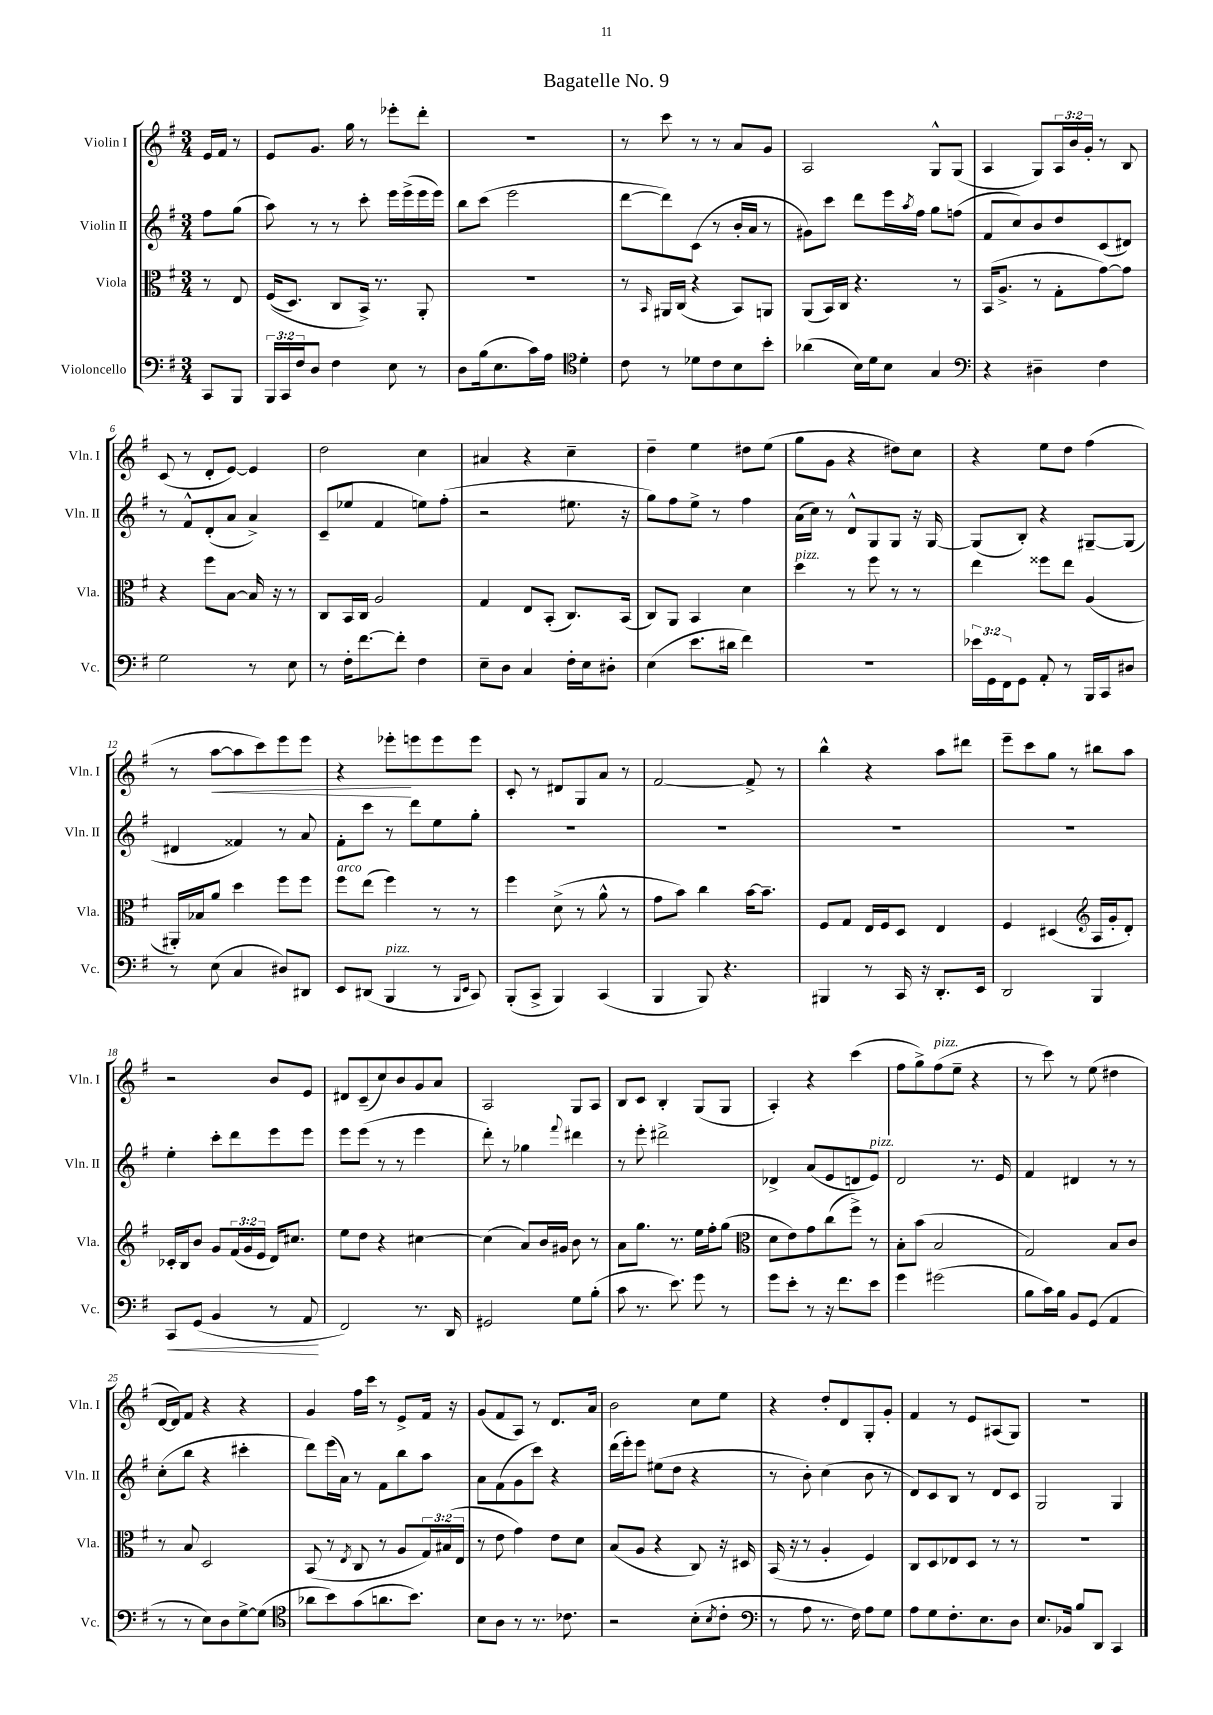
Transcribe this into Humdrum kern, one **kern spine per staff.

**kern	**dynam	**kern	**kern	**kern	**dynam
*part4	*part4	*part3	*part2	*part1	*part1
*staff4	*staff4	*staff3	*staff2	*staff1	*staff1
*I"Violoncello	*	*I"Viola	*I"Violin II	*I"Violin I	*
*I'Vc.	*	*I'Vla.	*I'Vln. II	*I'Vln. I	*
*clefF4	*	*clefC3	*clefG2	*clefG2	*
*k[f#]	*	*k[f#]	*k[f#]	*k[f#]	*
*M3/4	*	*M3/4	*M3/4	*M3/4	*
=	=	=	=	=	=
8CC/L	.	8r	8ff#\L	16e/LL	.
.	.	.	.	16f#/JJ	.
8BBB/J	.	8E/	(8gg\J	8r	.
=1	=1	=1	=1	=1	=1
24BBB/LL	.	((16F#/KL	8aa\)	8e/L	.
24CC/	.	.	.	.	.
.	.	8.D/J)	.	.	.
24F#/J	.	.	.	.	.
8D/J	.	.	8r	8.g/J	.
4F#\	.	8C/L	8r	.	.
.	.	.	.	16gg\	.
.	.	16BB^/Jk)	8ccc'\	8r	.
.	.	8.r	.	.	.
8E\	.	.	16eee\LL	8eee-X'\L	.
.	.	.	(16eee^\	.	.
8r	.	8AA'/	16eee\	8ddd'\J	.
.	.	.	16eee\JJ)	.	.
=2	=2	=2	=2	=2	=2
8D\L	.	2.r	8bb\L	2.r	.
(16B\k	.	.	(8ccc\J	.	.
8.E\	.	.	.	.	.
.	.	.	2eee\	.	.
16c\L)	.	.	.	.	.
16A\JJ	.	.	.	.	.
*clefC4	*	*	*	*	*
4d'\	.	.	.	.	.
=3	=3	=3	=3	=3	=3
8c\	.	8r	[8ddd\L	8r	.
.	.	16qqBB/	.	.	.
8r	.	16AA#X/LL	8ddd\])	8ccc\	.
.	.	(16C/JJ	.	.	.
8d-X\L	.	4r	(8c\J	8r	.
8c\	.	.	8r	8r	.
8B\	.	8BB/L)	16b'/LL	8a/L	.
.	.	.	16a/JJ	.	.
8b'\J	.	8AAn/J	8r	8g/J	.
=4	=4	=4	=4	=4	=4
(4a-X\	.	(8AA/L	8g#X\L)	2A/	.
.	.	16BB/L)	8ccc\J	.	.
.	.	16C/JJ	.	.	.
16B\LL)	.	4.r	8ddd\L	.	.
16d\J	.	.	.	.	.
8B\J	.	.	16eee\L	.	.
.	.	.	8qaa/	.	.
.	.	.	16ff#\JJ	.	.
4G/	.	.	8gg\L	8G^^/L	.
.	.	8r	(8ffn\J	(8G/J	.
=5	=5	=5	=5	=5	=5
*clefF4	*	*	*	*	*
4r	.	(16BB/KL	8f#/L	4A/	.
.	.	8.A^/J	.	.	.
.	.	.	8cc/)	.	.
4D#X~\	.	8r	8b/	8G/L)	.
.	.	8G'\L	8dd/	24A/L	.
.	.	.	.	24b/	.
.	.	.	.	24g'/JJ	.
4F#\	.	[8g\)	(8c/	8r	.
.	.	8g\J]	8d#X/J)	8B/	.
!!LO:LB:g=z
=6	=6	=6	=6	=6	=6
2G\	.	4r	8r	(8c/	.
.	.	.	8f#^^/L	8r	.
.	.	8ff#\L	(8d'/	8d'/L	.
.	.	[8B\J	8a/J	[8e/J)	.
8r	.	16B/]	4a^/)	4e/]	.
.	.	16r	.	.	.
8E\	.	8r	.	.	.
=7	=7	=7	=7	=7	=7
8r	.	8C/L	(8c~/L	2dd\	.
16F#'\KL	.	16BB/L	8ee-X/J	.	.
[8.f#\	.	16C/JJ	.	.	.
.	.	2A/	4f#/	.	.
8f#'\J]	.	.	.	.	.
4F#\	.	.	8een\L)	4cc\	.
.	.	.	(8ff#'\J	.	.
=8	=8	=8	=8	=8	=8
8E~\L	.	4G/	2r	4a#X/	.
8D\J	.	.	.	.	.
4C/	.	8E/L	.	4r	.
.	.	(8BB'/J	.	.	.
16F#'\LL	.	8.C/L)	8.ee#X\	4cc~\	.
16E\J	.	.	.	.	.
8D#X'\J	.	.	.	.	.
.	.	(16BB/Jk	16r	.	.
=9	=9	=9	=9	=9	=9
(4E\	.	8C/L)	8gg\L)	4dd~\	.
.	.	8AA/J	8ff#\	.	.
8.e\L	.	4BB/	8ee^\J	4ee\	.
.	.	.	8r	.	.
16d#X\Jk	.	.	.	.	.
4f#\)	.	4d\	4ff#\	8dd#X\L	.
.	.	.	.	(8ee\J	.
=10	=10	=10	=10	=10	=10
!	!	!LO:TX:a:i:t=pizz.	!	!	!
2.r	.	4dd\	(16a\LL	8gg\L	.
.	.	.	16cc\JJ)	.	.
.	.	.	8r	8g\J	.
.	.	8r	8d^^/L	4r	.
.	.	8ff#\	8G/	.	.
.	.	8r	8G/J	8dd#X\L)	.
.	.	8r	16r	8cc\J	.
.	.	.	[16G/	.	.
=11	=11	=11	=11	=11	=11
24e-X\LL	.	4ee\	(8G/L]	4r	.
24GG\	.	.	.	.	.
24FF#\J	.	.	.	.	.
8GG\J	.	.	8B'/J)	.	.
8AA'/	.	8ff##X\L	4r	8ee\L	.
8r	.	8ee\J	.	8dd\J	.
16BBB/LL	.	(4A/	[8G#X~/L	(4ff#\	.
16CC/J	.	.	.	.	.
8D#X/J	.	.	(8G#/J]	.	.
!!LO:LB:g=z
=12	=12	=12	=12	=12	=12
8r	.	16AA#X'/LL)	4d#X/	8r	.
.	.	16B-X/J	.	.	.
!	!	!	!	!	!LO:HP:b
(8E\	.	8a/J	.	[8aa\L	<
4C/	.	4dd\	4f##X/)	8aa\]	.
.	.	.	.	8ccc\)	.
8D#X/L)	.	8ff#\L	8r	8eee\	.
8DD#X/J	.	8ff#\J	8a/	8eee\J	.
=13	=13	=13	=13	=13	=13
!	!	!LO:TX:a:i:t=arco	!	!	!
8EE/L	.	8ff#\L	8f#'\L	4r	.
(8DD#X/J	.	(8ee\J	8ccc\J	.	.
!LO:TX:a:i:t=pizz.	!	!	!	!	!
4BBB/	.	4ff#\)	8r	8eee-X'\L	.
.	.	.	8ddd\L	8eeen\	[
8r	.	8r	8ee\	8eee\	.
16qqBBB/LL	.	.	.	.	.
16qqEE/JJ	.	.	.	.	.
8CC/)	.	8r	8gg'\J	8eee\J	.
=14	=14	=14	=14	=14	=14
(8BBB'/L	.	4ff#\	2.r	8c'/	.
8CC^/J	.	.	.	8r	.
4BBB/)	.	(8d^\	.	8d#X/L	.
.	.	8r	.	8G/	.
(4CC/	.	8a^^\	.	8a/J	.
.	.	8r	.	8r	.
=15	=15	=15	=15	=15	=15
4BBB/	.	8g\L	2.r	[2f#/	.
.	.	8b\J)	.	.	.
8BBB/)	.	4cc\	.	.	.
4.r	.	.	.	.	.
.	.	[16b\KL	.	8f#^/]	.
.	.	8.b~\J]	.	.	.
.	.	.	.	8r	.
=16	=16	=16	=16	=16	=16
4BBB#X/	.	8F#/L	2.r	4bb^^\	.
.	.	8G/J	.	.	.
8r	.	16E/LL	.	4r	.
.	.	16F#/J	.	.	.
16CC/	.	8D/J	.	.	.
16r	.	.	.	.	.
8.DD'/L	.	4E/	.	8aa\L	.
.	.	.	.	8ddd#X\J	.
16EE/Jk	.	.	.	.	.
=17	=17	=17	=17	=17	=17
2DD/	.	4F#/	2.r	8eee~\L	.
.	.	.	.	8ccc\	.
.	.	(4D#X/	.	8gg\J	.
.	.	.	.	8r	.
*	*	*clefG2	*	*	*
4BBB/	.	16A/LL	.	8bb#X\L	.
.	.	16g'/J	.	.	.
.	.	8d'/J)	.	8aa\J	.
!!LO:LB:g=z
=18	=18	=18	=18	=18	=18
!	!LO:HP:b	!	!	!	!
8CC/L	<	16c-X'/LL	4ee'\	2r	.
.	.	16B/J	.	.	.
(8GG/J	.	8b/J	.	.	.
4BB/	.	8g/L	8ccc'\L	.	.
.	.	(24f#/L	8ddd\	.	.
.	.	24g/	.	.	.
.	.	24e/JJ	.	.	.
8r	.	16d/KL)	8eee\	8b/L	.
.	.	8.cc#X/J	.	.	.
8AA/	.	.	8eee\J	8e/J	.
.	[	.	.	.	.
=19	=19	=19	=19	=19	=19
2FF#/)	.	8ee\L	8eee\L	8d#X/L	.
.	.	8dd\J	(8eee\J	(8c~/	.
.	.	4r	8r	8cc/)	.
.	.	.	8r	8b/	.
8.r	.	[4cc#X\	4eee\	8g/	.
.	.	.	.	8a/J	.
16DD/	.	.	.	.	.
=20	=20	=20	=20	=20	=20
2GG#X/	.	(4cc#\]	8ddd'\)	2A/	.
.	.	.	8r	.	.
.	.	8a/L)	4gg-X\	.	.
.	.	16b/L	.	.	.
.	.	16g#X/JJ	.	.	.
.	.	.	8qqfff#/	.	.
8G\L	.	8b\	4ddd#X\	8G/L	.
(8B'\J	.	8r	.	8A/J	.
=21	=21	=21	=21	=21	=21
8c\	.	8a\L	8r	8B/L	.
8.r	.	8.gg\J	8eee'\	8c/J	.
.	.	.	2ddd#X^\	4B'/	.
8.e\)	.	8.r	.	.	.
8g\	.	16ee\LL	.	(8G/L	.
.	.	16ff#'\J	.	.	.
8r	.	(8gg\J	.	8G/J	.
=22	=22	=22	=22	=22	=22
*	*	*clefC3	*	*	*
8g\L	.	8d\L	4d-X^/	4A'/)	.
8e'\J	.	8e\)	.	.	.
8r	.	8g\	(8a/L	4r	.
16r	.	(8cc\	8e/	.	.
8.f#\L	.	.	.	.	.
.	.	8ff#^\J)	8dn/	(4ccc\	.
!	!	!	!LO:TX:a:i:t=pizz.	!	!
8e\J	.	8r	8e/J)	.	.
=23	=23	=23	=23	=23	=23
4g\	.	8B'\L	2d/	8ff#\L	.
.	.	(8b\J	.	8gg^\)	.
!	!	!	!	!LO:TX:a:i:t=pizz.	!
(2g#X\	.	2B/	.	(8ff#\	.
.	.	.	.	8ee~\J	.
.	.	.	8.r	4r	.
.	.	.	16e/	.	.
=24	=24	=24	=24	=24	=24
8B\L	.	2G/)	4f#/	8r	.
16c\L)	.	.	.	8ccc\)	.
16B\JJ	.	.	.	.	.
8BB/L	.	.	4d#X/	8r	.
(8GG/J	.	.	.	(8ee\	.
4AA/	.	8B/L	8r	4dd#X\	.
.	.	8c/J	8r	.	.
!!LO:LB:g=z
=25	=25	=25	=25	=25	=25
8r	.	8r	(8cc'\L	[16d/LL	.
.	.	.	.	16d/J])	.
8r	.	8B/	8bb\J	8f#/J	.
8E\L)	.	2D/	4r	4r	.
8D\	.	.	.	.	.
[8G^\	.	.	4ccc#X'\	4r	.
(8G\J]	.	.	.	.	.
=26	=26	=26	=26	=26	=26
*clefC4	*	*	*	*	*
8a-X\L	.	(8BB/	8ddd\L)	4g/	.
8b\)	.	8r	(16eee\L	.	.
.	.	.	16a\JJ)	.	.
.	.	8qE/	.	.	.
(8g\	.	8C/	8r	16ff#\LL	.
.	.	.	.	16ccc\JJ	.
8.an\	.	8r	8f#\L	8r	.
.	.	8A/L	8bb\	8e^/L	.
8.b\J)	.	.	.	.	.
.	.	24G/L)	8aa\J	16f#/Jk	.
.	.	(24B#X/	.	.	.
.	.	.	.	16r	.
.	.	24E/JJ	.	.	.
=27	=27	=27	=27	=27	=27
8B\L	.	8r	8a\L	(8g/L	.
8A\J	.	8e\	(8f#\	8f#/	.
8r	.	4g\)	8g\	8A/J)	.
8.r	.	.	8ccc\J)	8r	.
.	.	8e\L	4r	8.d/L	.
8.c-X\	.	.	.	.	.
.	.	8d\J	.	.	.
.	.	.	.	16a/Jk	.
=28	=28	=28	=28	=28	=28
2r	.	(8B/L	(16ddd\LL	2b\	.
.	.	.	16eee'\J)	.	.
.	.	8A/J	8eee\J	.	.
.	.	4r	(8ee#X\L	.	.
.	.	.	8dd\J	.	.
(8B'\L	.	8C/)	4r	8cc\L	.
8qB/	.	.	.	.	.
8c'\J	.	16r	.	8ee\J	.
.	.	16D#X/	.	.	.
=29	=29	=29	=29	=29	=29
*clefF4	*	*	*	*	*
8r	.	(16BB/	8r	4r	.
.	.	16r	.	.	.
8A\	.	8r	8b'\)	.	.
8.r	.	4A'/	(4cc\	8dd'/L	.
.	.	.	.	8d/	.
16F#\)	.	.	.	.	.
8A\L	.	4F#/)	8b\	8G'/	.
8G\J	.	.	8r	8g'/J	.
=30	=30	=30	=30	=30	=30
8A\L	.	8C/L	8d/L)	4f#/	.
8G\	.	8D/	8c/	.	.
8.F#'\	.	8E-X/	8B/J	8r	.
.	.	8D/J	8r	8e/L	.
8.E\	.	.	.	.	.
.	.	8r	8d/L	(8A#X/	.
8D\J	.	8r	8c/J	8G/J)	.
=31	=31	=31	=31	=31	=31
8.E/L	.	2.r	2G/	2.r	.
16BB-X/Jk	.	.	.	.	.
8B/L	.	.	.	.	.
8DD/J	.	.	.	.	.
4CC/	.	.	4G/	.	.
==	==	==	==	==	==
*-	*-	*-	*-	*-	*-
